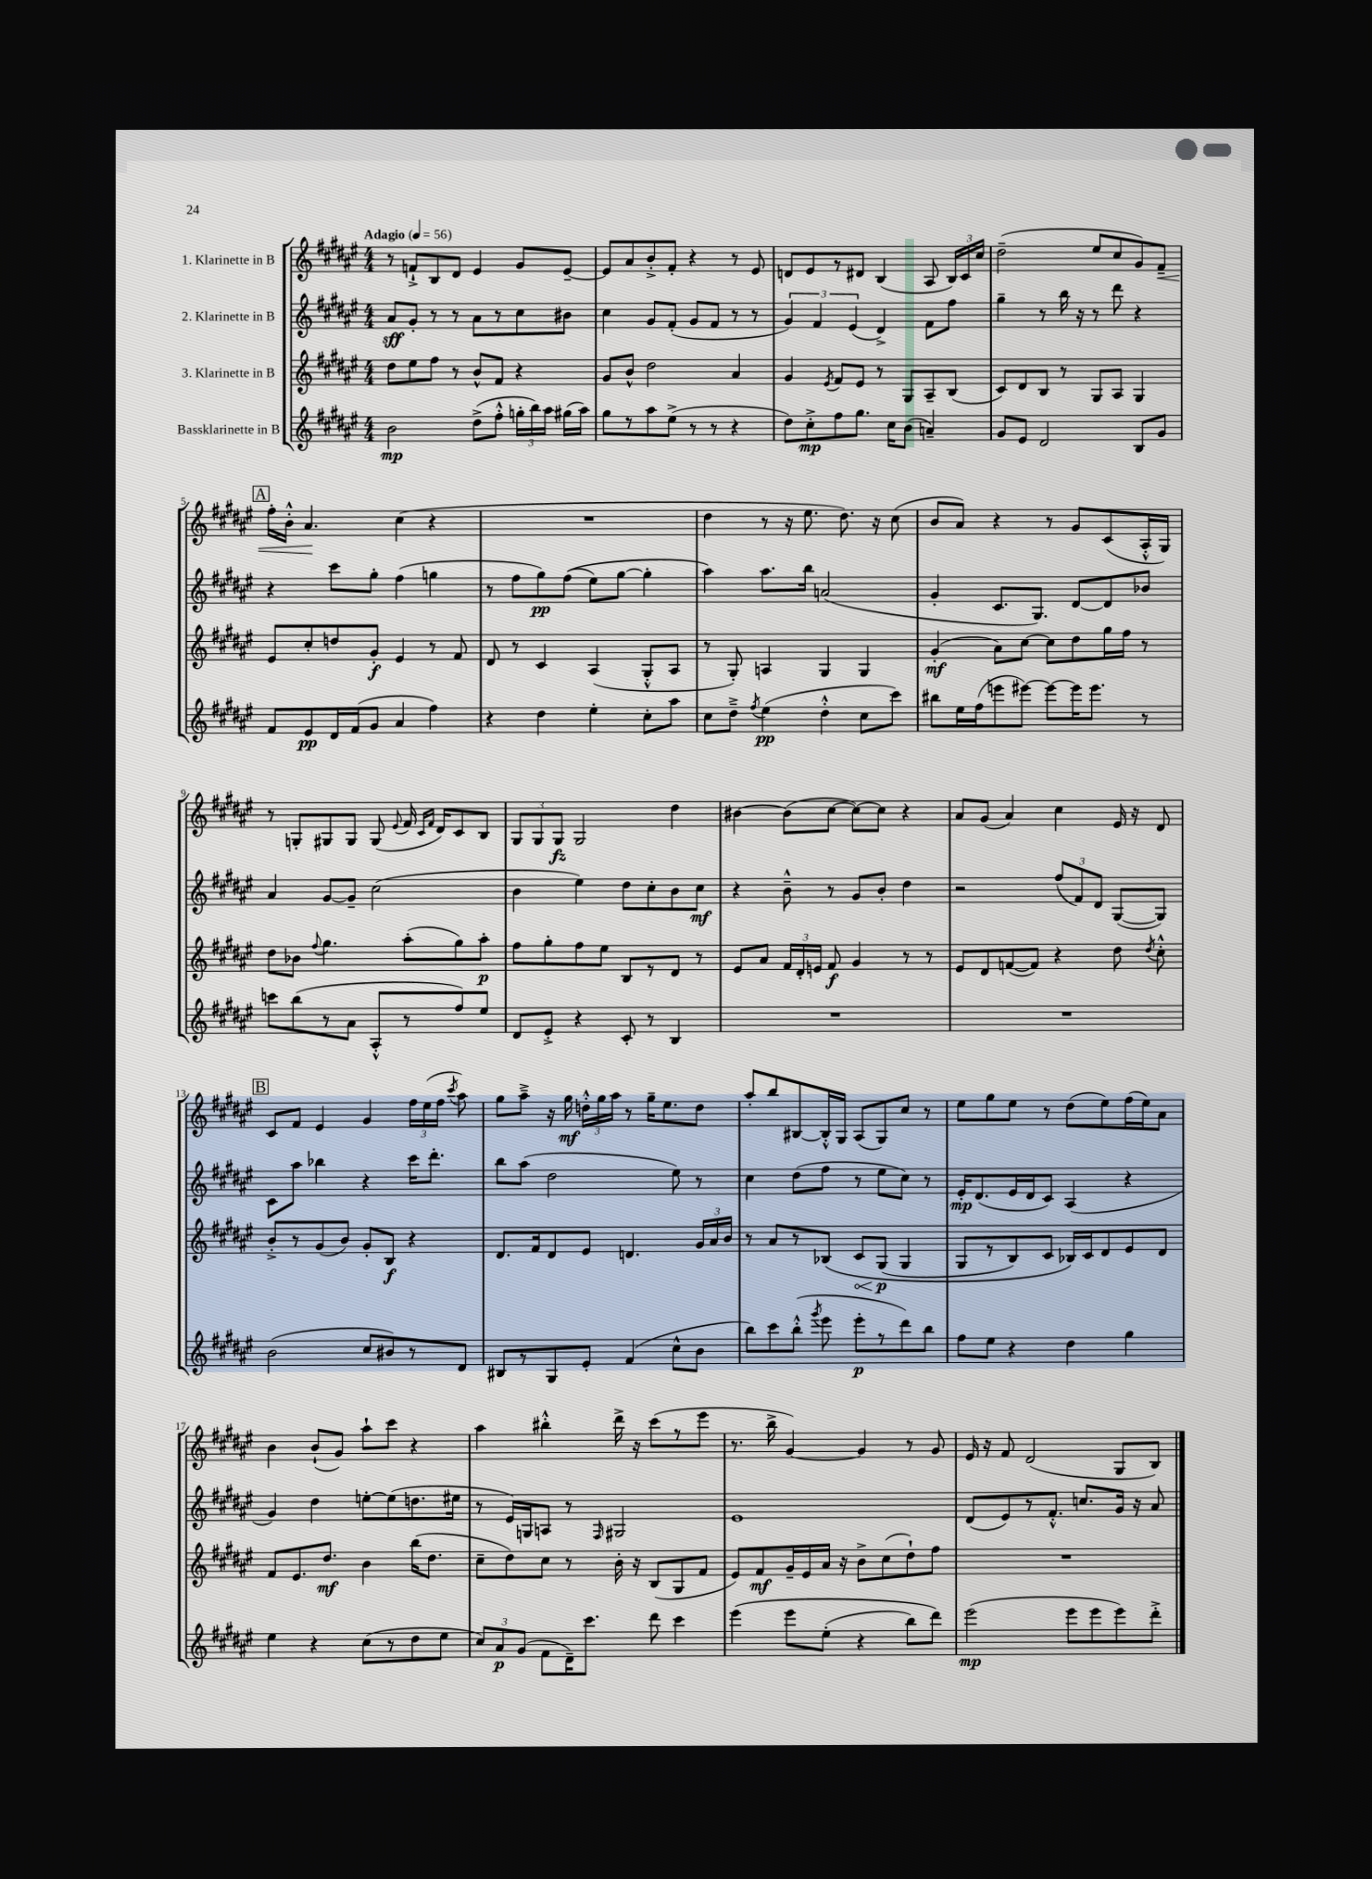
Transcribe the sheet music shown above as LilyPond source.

<<
\new StaffGroup <<
\new Staff = "s0" \with { instrumentName = "1. Klarinette in B" } {
    \clef treble \key fis \major \numericTimeSignature \time 4/4 \tempo "Adagio" 4 = 56
    \autoBeamOff r8 f'8[-!-> b8 dis'8] eis'4 gis'8[ eis'8]~-- |
    eis'8[ ais'8 b'8-.-> fis'8]-. r4 r8 eis'8 |
    d'8[ eis'8 r8 dis'8] b4( ais8 \tuplet 3/2 { b16[) cis'16 cis''16] } |
    dis''2--( eis''8[ cis''8 gis'8) fis'8]--\< |
    \mark \markup { \box "A" } fis''16[-. b'16]-.-^ ais'4.\! cis''4( r4 |
    R1 |
    dis''4 r8 r16 eis''8. dis''8.) r16 cis''8( |
    b'8[ ais'8]) r4 r8 gis'8[ cis'8( ais16-.-^ gis16]) |
    r8 g8[-. gis8 gis8] gis8( \appoggiatura { eis'8 } fis'16 \grace { cis'16[ fis'16] } dis'16[) cis'8 b8] |
    \tuplet 3/2 { gis8[ gis8 gis8]\fz } gis2 dis''4 |
    bis'4~ bis'8[( cis''8]~ cis''8[~) cis''8] r4 |
    ais'8[ gis'8]( ais'4) cis''4 eis'16 r16 dis'8 |
    \mark \markup { \box "B" } cis'8[ fis'8] eis'4 gis'4 \tuplet 3/2 { fis''16[ eis''16( fis''16] } \acciaccatura { cis'''8 } ais''8) |
    gis''8[ ais''8]---> r16 gis''16\mf \tuplet 3/2 { d''16[-.-^ gis''16 ais''16] } r8 gis''16[-- eis''8. d''8] |
    ais''8[-. b''8 bis8~ bis16-.-^ gis16] ais8[( gis8) cis''8] r8 |
    eis''8[ gis''8 eis''8] r8 dis''8[( eis''8) fis''16( eis''16) ais'8] |
    b'4 b'8[-!( gis'8]) ais''8[-! cis'''8] r4 |
    ais''4 bis''4-.-^ dis'''16-> r16 cis'''8[( r8 eis'''8] |
    r8. b''16-> gis'4~) gis'4 r8 gis'8 |
    eis'16 r16 fis'8 dis'2( gis8[ b8]) \bar "|." |
}
\new Staff = "s1" \with { instrumentName = "2. Klarinette in B" } {
    \clef treble \key fis \major \numericTimeSignature \time 4/4
    \autoBeamOff ais'8[\sff gis'8]-. r8 r8 ais'8[ r8 cis''8 bis'8] |
    cis''4 gis'8[ fis'8]-.( gis'8[ fis'8] r8 r8 |
    \tuplet 3/2 { gis'4) fis'4 eis'4( } dis'4->) fis'8[ fis''8] |
    gis''4-- r8 b''16 r16 r8 dis'''8 r4 |
    \mark \markup { \box "A" } r4 cis'''8[ gis''8]-. fis''4( g''4 |
    r8 fis''8[ gis''8\pp) fis''8](\( eis''8[) gis''8]~ gis''4-. |
    ais''4\) ais''8.[ b''16] a'2( |
    gis'4-. cis'8.[ gis8.]) dis'8[~ dis'8 bes'8] |
    ais'4 gis'8[~ gis'8]-- cis''2( |
    b'4 eis''4) dis''8[ cis''8-. b'8 cis''8]\mf |
    r4 b'8---^ r8 gis'8[ b'8]-. dis''4 |
    r2 \tuplet 3/2 { fis''8[( fis'8) dis'8] } gis8[~( gis8]) |
    \mark \markup { \box "B" } cis'8[ ais''8] bes''4 r4 cis'''16[ dis'''8.]-. |
    b''8[ ais''8]( dis''2 eis''8) r8 |
    cis''4 dis''8[( fis''8] r8 eis''8[ cis''8]) r8 |
    eis'16[-.\mp dis'8.( eis'16 dis'16 cis'8]) ais4( r4 |
    gis'4) dis''4 e''8[~-. e''8( d''8. eis''16] |
    r8 eis'16[) g16 a8] r8 \grace { fis16 } gis2 |
    eis'1 |
    dis'8[( eis'8) r8 fis'8.]-.-^ c''8.[ gis'16] r16 ais'8 \bar "|." |
}
\new Staff = "s2" \with { instrumentName = "3. Klarinette in B" } {
    \clef treble \key fis \major \numericTimeSignature \time 4/4
    \autoBeamOff dis''8[ eis''8 fis''8] r8 b'8[-^ fis'8] r4 |
    gis'8[ b'8]-^ dis''2 ais'4 |
    gis'4 \acciaccatura { eis'8 } fis'8[ eis'8] r8 gis8[ ais8-- b8]( |
    cis'8[) dis'8 b8] r8 gis8[ ais8] gis4 |
    \mark \markup { \box "A" } eis'8[ cis''8-. d''8 gis'8]-.\f eis'4 r8 fis'8 |
    dis'8 r8 cis'4 ais4( gis8[-.-^ ais8] |
    r8 gis8-.) a4 gis4 gis4 |
    gis'4-.\mf( ais'8[) cis''8]~ cis''8[ dis''8 gis''16 fis''16] r8 |
    dis''8[ bes'8] \appoggiatura { fis''8 } gis''4. ais''8[-.( gis''8) ais''8]-.\p |
    fis''8[ gis''8-. fis''8 eis''8] b8[ r8 dis'8] r8 |
    eis'8[ ais'8] \tuplet 3/2 { fis'16[ dis'16-. e'16] } fis'8\f gis'4 r8 r8 |
    eis'8[ dis'8 f'8~( f'8]) r4 dis''8 \acciaccatura { dis''8 } cis''8-.-^ |
    \mark \markup { \box "B" } b'8[-.-> r8 gis'8( b'8]) gis'8[-. b8]\f r4 |
    dis'8.[ fis'16 dis'8 eis'8] d'4. \tuplet 3/2 { gis'16[ ais'16 b'16] } |
    r8 ais'8[ r8 bes8]\( \once \override Hairpin.circled-tip = ##t cis'8[\< gis8]\p\!( gis4 |
    gis8[ r8 b8) cis'8] bes16[\) cis'16 dis'8 eis'8 dis'8] |
    fis'8[ eis'8. dis''8.]\mf b'4 b''16[( dis''8.] |
    cis''8[-- dis''8) cis''8] r8 b'16-. r16 b8[( gis8 fis'8] |
    eis'8[) fis'8\mf gis'16-- eis'16 ais'16] r16 b'8[-> cis''8( dis''8-!) fis''8] |
    R1 \bar "|." |
}
\new Staff = "s3" \with { instrumentName = "Bassklarinette in B" } {
    \clef treble \key fis \major \numericTimeSignature \time 4/4
    \autoBeamOff b'2\mp dis''8[->( fis''8]-.-^ \tuplet 3/2 { g''16[-. b''16) ais''16] } gis''16[( ais''16]) |
    gis''8[ r8 ais''8 eis''8]->( r8 r8 r4 |
    dis''8[) cis''8-.->\mp fis''8 gis''8.] cis''16[ b'8]( a'4--) |
    gis'8[ eis'8] dis'2 b8[ gis'8] |
    \mark \markup { \box "A" } fis'8[ eis'8\pp dis'16 fis'16( gis'8] ais'4 fis''4) |
    r4 dis''4 eis''4-. cis''8[-. ais''8] |
    cis''8[ dis''8]---> \acciaccatura { fis''8 } eis''4\pp( dis''4-.-^ cis''8[ cis'''8]) |
    bis''8[ eis''16 fis''16( e'''8 eis'''8]~) eis'''8[~ eis'''16 eis'''8.] r8 |
    c'''8[ b''8( r8 ais'8] ais8[-.-^ r8 fis''8) eis''8] |
    dis'8[ eis'8]-.-> r4 cis'8-. r8 b4 |
    R1 |
    R1 |
    \mark \markup { \box "B" } b'2( cis''8[ bis'8) r8 dis'8] |
    bis8[ r8 gis8 eis'8]-. fis'4( cis''8[-^ b'8] |
    b''8[) cis'''8 b''8]-.-^( \acciaccatura { gis'''8 } eis'''8 eis'''8[-.\p r8 dis'''8) b''8] |
    fis''8[ eis''8] r4 dis''4 gis''4 |
    eis''4 r4 cis''8[( r8 dis''8 eis''8] |
    \tuplet 3/2 { cis''8[) ais'8\p gis'8]( } fis'8[ dis'16--) cis'''8.] dis'''8 cis'''4 |
    eis'''4\( eis'''8[ eis''8]-.( r4 b''8[) dis'''8]\) |
    eis'''2\mp( eis'''8[ eis'''8 eis'''8) dis'''8]-.-> \bar "|." |
}
>>
>>
